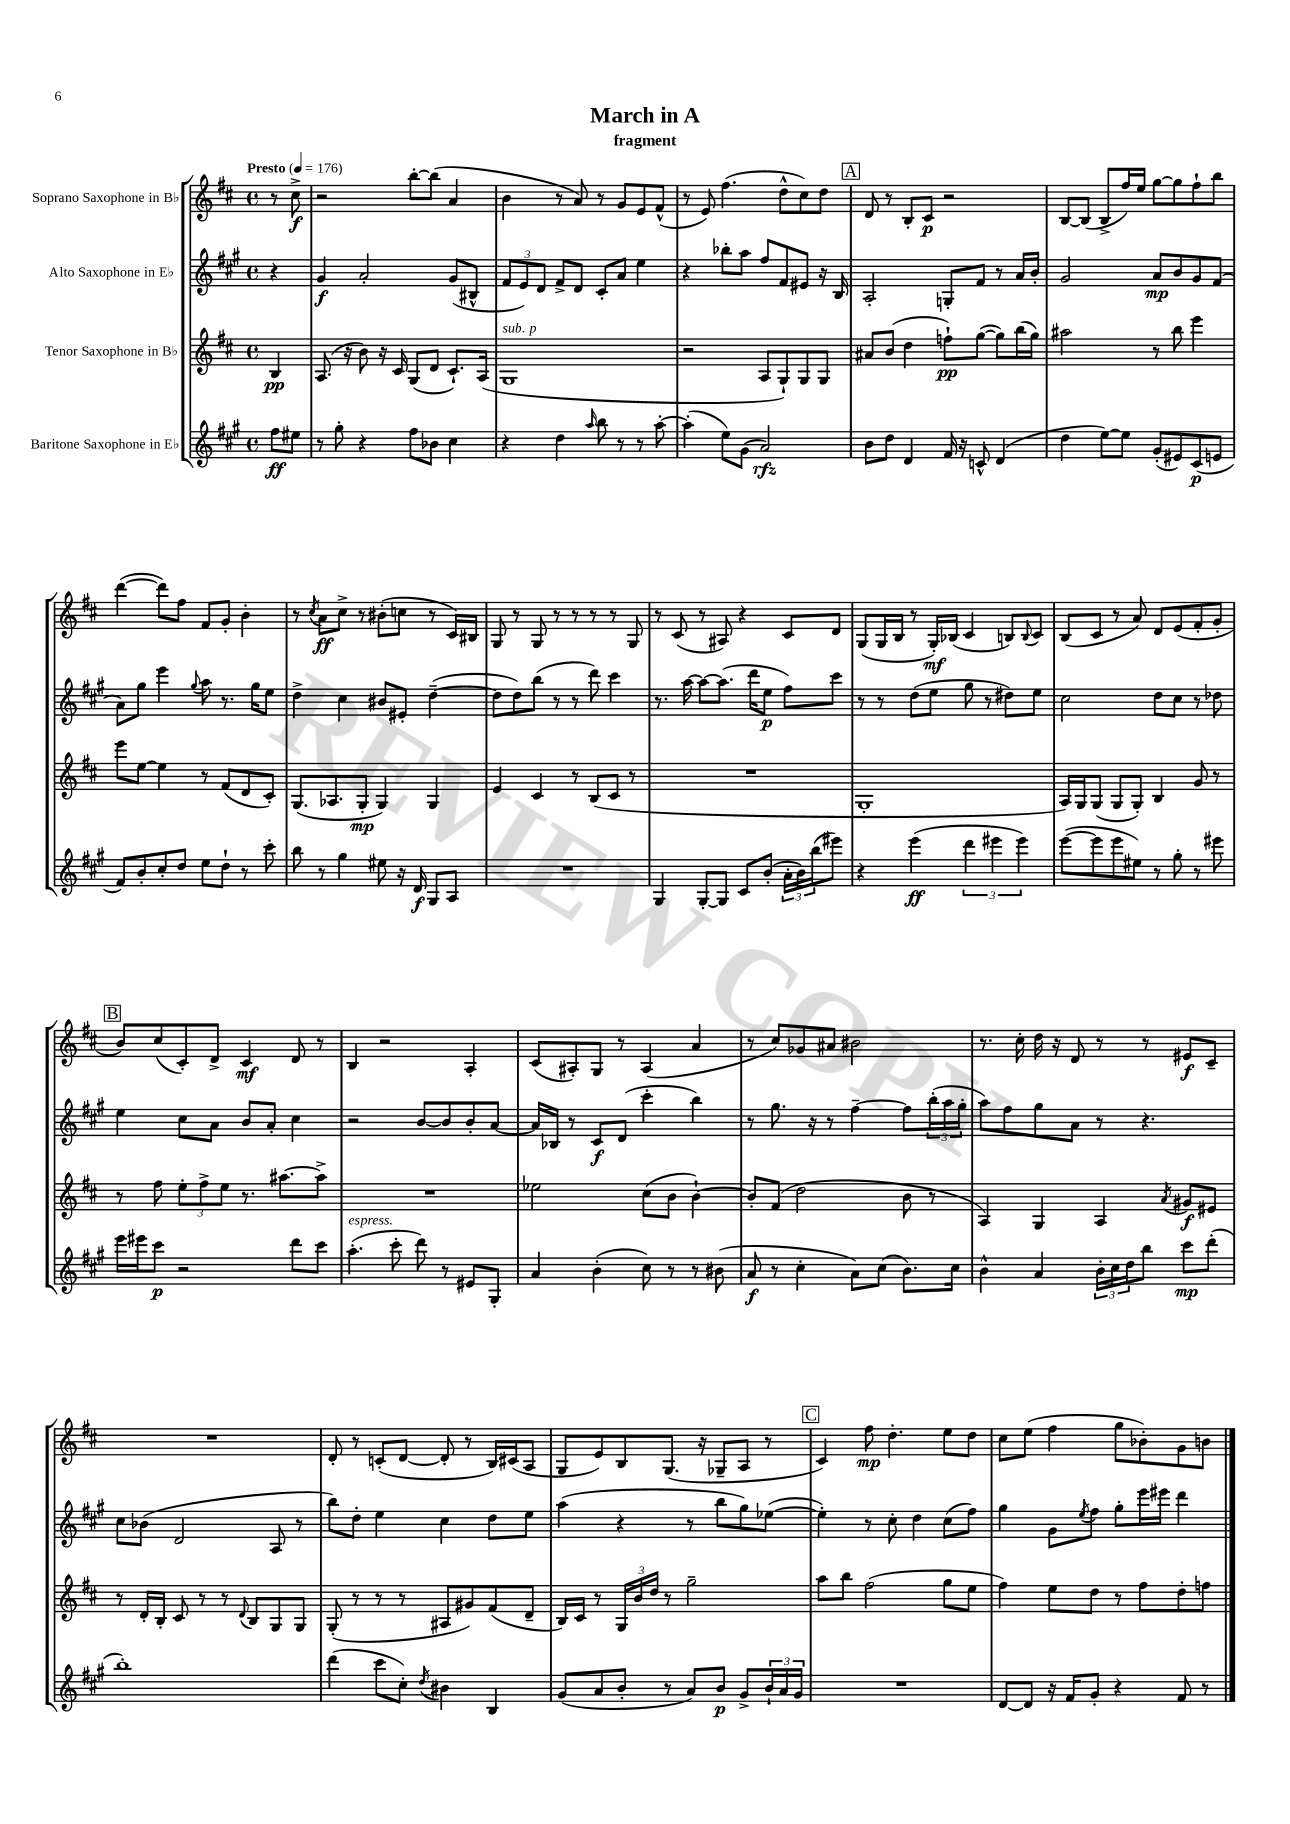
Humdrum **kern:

**kern	**kern	**kern	**kern
*staff4	*staff3	*staff2	*staff1
*clefG2	*clefG2	*clefG2	*clefG2
*k[f#c#g#]	*k[f#c#]	*k[f#c#g#]	*k[f#c#]
*M4/4	*M4/4	*M4/4	*M4/4
*met(c)	*met(c)	*met(c)	*met(c)
*MM176	*MM176	*MM176	*MM176
8ff#	4B	4r	8r
8ee#	.	.	8cc#^
=	=	=	=
8r	(8.A	4g#	2r
8gg#'	.	.	.
.	16r	.	.
4r	8b)	2a'	.
.	16r	.	.
.	16c#	.	.
8ff#	(8G	.	[8bb'
8b-	8d	.	(8bb]
4cc#	8.c#`)	(8g#	4a
.	.	8B#^^	.
.	(16A	.	.
=	=	=	=
4r	1G	12f#	4b
.	.	12e)	.
.	.	12d	.
4dd	.	8f#^	8r
.	.	8d	8a)
16qqaa	.	.	.
8bb	.	8c#'	8r
8r	.	8a	8g
8r	.	4ee	8e
[8aa'	.	.	(8f#^^
=	=	=	=
(4aa']	2r	4r	8r
.	.	.	8e)
8ee)	.	8bb-'	(4.ff#
(8g#	.	8aa	.
2a)	8A	8ff#	.
.	8G`)	8f#	8dd^^
.	8G	8e#	8cc#)
.	8G	16r	8dd
.	.	16B	.
=	=	=	=
8b	8a#	2A'	8d
8dd	(8b	.	8r
4d	4dd	.	8B'
.	.	.	8c#
16f#	8ff`)	8G'	2r
16r	.	.	.
8c^^	([8gg	8f#	.
(4d	8gg])	8r	.
.	(16bb	16a	.
.	16gg)	16b'	.
=	=	=	=
4dd	2aa#	2g#	[8B
.	.	.	(8B]
[8ee)	.	.	8B^
8ee]	.	.	16ff#)
.	.	.	16ee
(8g#'	8r	8a	[8gg
8e#)	8bb	8b	8gg]
(8c#	4eee	8g#	8ff#`
8e	.	(8f#	8bb
=	=	=	=
8f#)	8eee	8a)	([4ddd
8b'	[8ee	8gg#	.
8cc#'	4ee]	4eee	8ddd])
8dd	.	.	8ff#
.	.	8qqgg#	.
8ee	8r	8aa	8f#
8dd`	(8f#	8.r	8g'
8r	8d	.	4b'
.	.	16gg#	.
8ccc#'	8c#')	8ee	.
=	=	=	=
8bb	(8.G	4dd^	8r
.	.	.	8qcc#
8r	.	.	8a
.	8.A-	.	.
4gg#	.	4cc#	8cc#^
.	8G'	.	8r
8ee#	4G)	8b#	(8b#'
16r	.	8e#'	8cc
16d	.	.	.
8G#	4G	([4dd~	8r
8A	.	.	16c#)
.	.	.	16B#
=	=	=	=
1r	4e	8dd]	8G
.	.	8dd)	8r
.	4c#	(8bb	8G
.	.	8r	8r
.	8r	8r	8r
.	(8B	8ddd)	8r
.	8c#	4ccc#	8r
.	8r	.	8G
=	=	=	=
4G#	1r	8.r	8r
.	.	.	(8c#
.	.	[16aa	.
[8G#'	.	8aa_	8r
8G#]	.	(8.aa]	8A#)
8c#	.	.	4r
.	.	16ddd	.
(8b'	.	8ee	.
24a'	.	8ff#)	8c#
24b)	.	.	.
(24bb	.	.	.
8eee#)	.	8ccc#	8d
=	=	=	=
4r	1G'	8r	(8G
.	.	8r	16G
.	.	.	16B
(4eee	.	(8dd	8r
.	.	8ee	16G')
.	.	.	(16B-
6ddd	.	8gg#	4c#
.	.	8r	.
6eee#	.	.	.
.	.	8dd#)	8B)
6eee#)	.	.	.
.	.	.	8qqB
.	.	8ee	8c#
=	=	=	=
([8eee	16A)	2cc#	(8B
.	16G	.	.
8eee]	(8G	.	8c#
8eee	8G	.	8r
8ee#)	8G')	.	8a)
8r	4B	8dd	8d
8gg#'	.	8cc#	(8e
8r	8g	8r	8f#'
8eee#	8r	8dd-	8g'
=	=	=	=
16eee	8r	4ee	8b)
16eee#	.	.	.
8ccc#	8ff#	.	(8cc#
2r	12ee'	8cc#	8c#')
.	12ff#^	.	.
.	.	8a	8d^
.	12ee	.	.
.	8.r	8b	4c#
.	.	8a'	.
.	[8.aa#	.	.
8ddd	.	4cc#	8d
8ccc#	8aa#^]	.	8r
=	=	=	=
(4.aa'	1r	2r	4B
.	.	.	2r
8ccc#'	.	.	.
8ddd)	.	[8b	.
8r	.	8b]	.
8e#	.	8b'	4A'
8G#'	.	[8a	.
=	=	=	=
4a	2ee-	16a]	(8c#
.	.	16B-	.
.	.	8r	8A#')
(4b'	.	8c#	8G
.	.	(8d	8r
8cc#)	(8cc#	4ccc#'	(4A#
8r	8b	.	.
8r	[4b`)	4bb)	4a
(8b#	.	.	.
=	=	=	=
8a	8b']	8r	8r
8r	(8f#	8.gg#	8cc#)
4cc#'	2dd	.	8g-
.	.	16r	.
.	.	8r	8a#
8a)	.	[4ff#~	2b#
(8cc#	.	.	.
8.b)	8b	8ff#]	.
.	8r	(24bb'	.
.	.	24aa	.
16cc#	.	.	.
.	.	24gg#'	.
=	=	=	=
4b^^	4A)	8aa)	8.r
.	.	8ff#	.
.	.	.	16cc#'
4a	4G	8gg#	16dd
.	.	.	16r
.	.	8a	8d
24b'	4A	8r	8r
24cc#	.	.	.
24dd	.	.	.
8bb	.	4.r	8r
.	8qa	.	.
8ccc#	8g#	.	8e#
(8ddd'	8e#	.	8c#~
=	=	=	=
1bb')	8r	8cc#	1r
.	16d'	(8b-	.
.	16B'	.	.
.	8c#	2d	.
.	8r	.	.
.	8r	.	.
.	8qqd	.	.
.	8B	.	.
.	8G	8A	.
.	8G	8r	.
=	=	=	=
(4ddd	(8G'	8bb)	8d'
.	8r	8dd'	8r
8ccc#	8r	4ee	(8c'
8cc#')	8r	.	[8d
8qdd	.	.	.
4b#	8A#	4cc#	8d']
.	8g#)	.	8r
4B	(8f#	8dd	16B)
.	.	.	(16c#
.	8d~	8ee	8A
=	=	=	=
(8g#	16B)	(4aa	8G
.	16c#	.	.
8a	8r	.	8e)
8b'	24G	4r	8B
.	24b	.	.
.	24dd	.	.
8r	8r	.	(8.G
8a)	2gg~	8r	.
.	.	.	16r
8b	.	8bb	8G-~
8g#^	.	8gg#)	8A
24b`	.	([8ee-	8r
24a	.	.	.
24g#	.	.	.
=	=	=	=
1r	8aa	4ee-'])	4c#)
.	8bb	.	.
.	(2ff#	8r	8ff#
.	.	8cc#'	4.dd'
.	.	4dd	.
.	8gg	(8cc#	8ee
.	8ee	8ff#)	8dd
=	=	=	=
[8d	4ff#)	4gg#	8cc#
8d]	.	.	(8ee
16r	8ee	8g#	4ff#
16f#	.	.	.
.	.	8qee	.
8g#'	8dd	8ff#	.
4r	8r	8gg#'	8gg
.	8ff#	16eee	8b-')
.	.	16eee#	.
8f#	8dd'	4ddd	8g
8r	8ff	.	8b
==	==	==	==
*-	*-	*-	*-
